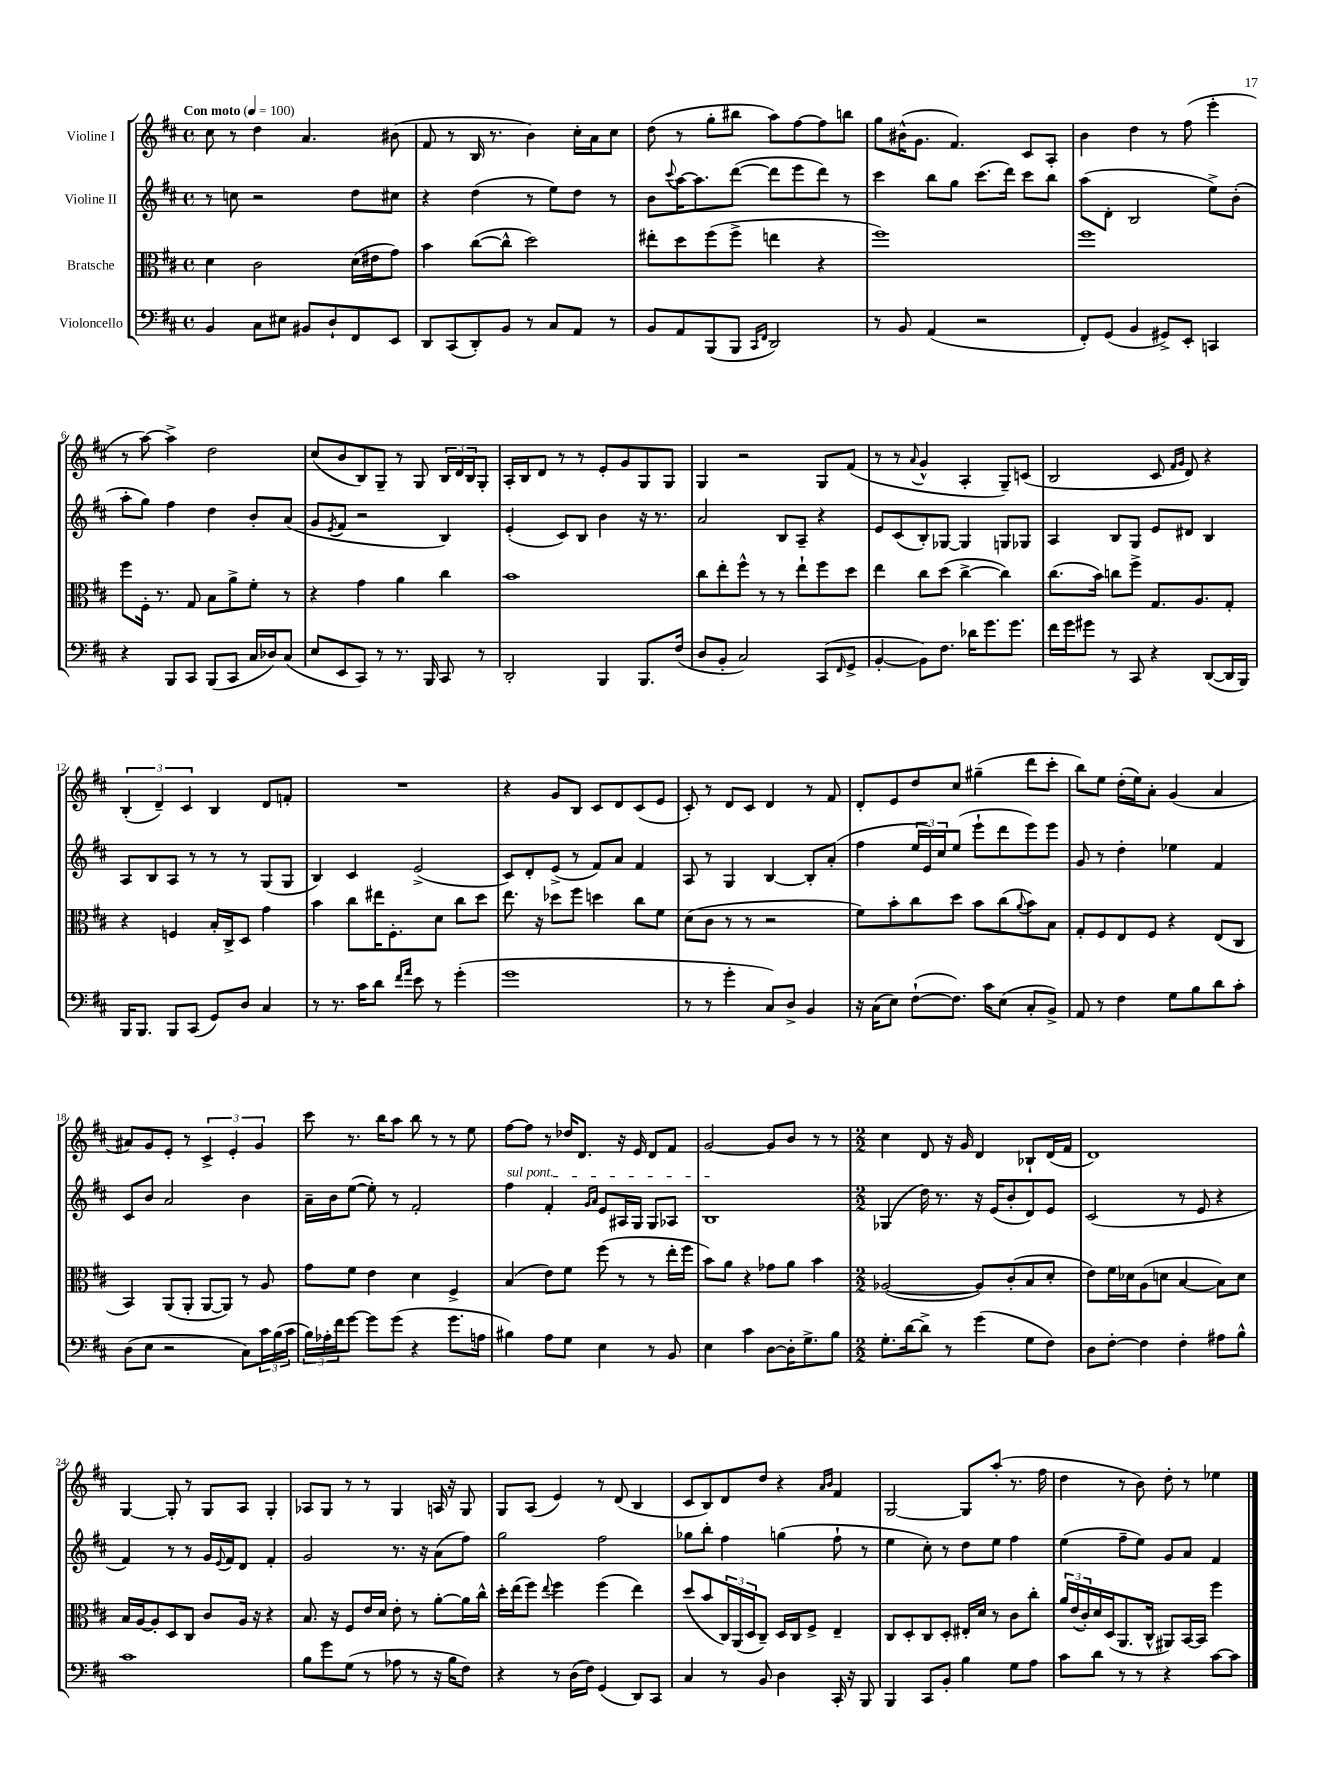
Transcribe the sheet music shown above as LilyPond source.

<<
\new StaffGroup <<
\new Staff = "s0" \with { instrumentName = "Violine I" } {
    \clef treble \key d \major \defaultTimeSignature \time 4/4 \tempo "Con moto" 4 = 100
    cis''8 r8 d''4 a'4. bis'8( |
    fis'8 r8 b16 r8. b'4) cis''16-. a'16 cis''8 |
    d''8( r8 g''8-. bis''8 a''8) fis''8~ fis''8 b''8 |
    g''8 bis'16-^( g'8. fis'4.) cis'8 a8-. |
    b'4 d''4 r8 fis''8( e'''4-. |
    r8 a''8~) a''4-> d''2 |
    cis''8( b'8 b8) g8-- r8 g8 \tuplet 3/2 { b16 d'16 b16 } g8-. |
    a16-. b16 d'8 r8 r8 e'8-. g'8 g8 g8 |
    g4 r2 g8 fis'8( |
    r8 r8 \appoggiatura { a'8 } g'4-^ a4-. g8--) c'8( |
    b2 cis'8 \grace { fis'16 g'16 } d'8) r4 |
    \tuplet 3/2 { b4-.( d'4--) cis'4 } b4 d'8 f'8-. |
    R1 |
    r4 g'8 b8 cis'8 d'8 cis'8( e'8 |
    cis'8-.) r8 d'8 cis'8 d'4 r8 fis'8 |
    d'8-. e'8 d''8 cis''8 gis''4--( d'''8 cis'''8-. |
    b''8) e''8 d''16-.( e''16) a'8-. g'4( a'4 |
    ais'8) g'8 e'8-. r8 \tuplet 3/2 { cis'4-> e'4-. g'4 } |
    cis'''8 r8. b''16 a''8 b''8 r8 r8 e''8 |
    fis''8~ fis''8 r8 des''16 d'8. r16 e'16 d'8 fis'8 |
    g'2~ g'8 b'8 r8 r8 |
    \numericTimeSignature \time 2/2 cis''4 d'8 r16 g'16 d'4 bes8-! d'16( fis'16 |
    d'1) |
    g4~ g8-. r8 g8 a8 g4-. |
    aes8 g8 r8 r8 g4 a16 r16 g8 |
    g8 a8( e'4) r8 d'8( b4 |
    cis'8 b8) d'8 d''8 r4 \grace { a'16 b'16 } fis'4 |
    g2~ g8 a''8-.( r8. fis''16 |
    d''4 r8 b'8) d''8-. r8 ees''4 \bar "|." |
}
\new Staff = "s1" \with { instrumentName = "Violine II" } {
    \clef treble \key d \major \defaultTimeSignature \time 4/4
    r8 c''8 r2 d''8 cis''8 |
    r4 d''4( r8 e''8) d''8 r8 |
    b'8 \appoggiatura { cis'''8 } a''16~ a''8. d'''8~( d'''8 e'''8 d'''8) r8 |
    cis'''4 b''8 g''8 cis'''8.( d'''16) cis'''8 b''8 |
    a''8( d'8-. b2 e''8->) b'8-.( |
    a''8-. g''8) fis''4 d''4 b'8-. a'8( |
    g'8 \acciaccatura { e'8 } fis'8 r2 b4) |
    e'4-.( cis'8) b8 b'4 r16 r8. |
    a'2 b8 a8-- r4 |
    e'8 cis'8( b8-.) ges8~ ges4 g8 ges8 |
    a4 b8 g8 e'8 dis'8 b4 |
    a8 b8 a8 r8 r8 r8 g8( g8 |
    b4) cis'4 e'2->( |
    cis'8) d'8-. e'8->( r8 fis'8) a'8 fis'4 |
    a8 r8 g4 b4~ b8-. a'8-.( |
    fis''4 \tuplet 3/2 { e''16 e'16) cis''16 } e''8( e'''8-! d'''8 e'''8) e'''8 |
    g'8 r8 d''4-. ees''4 fis'4 |
    cis'8 b'8 a'2 b'4 |
    a'16-- b'16 e''8~( e''8-.) r8 fis'2-. |
    \once \override TextSpanner.bound-details.left.text = \markup { \italic "sul pont." } fis''4\startTextSpan fis'4-. \grace { g'16 a'16 } e'8 ais16 g16 g8 aes8 |
    b1\stopTextSpan |
    \numericTimeSignature \time 2/2 ges4( d''16) r8. r16 e'16( b'8-. d'8) e'8 |
    cis'2( r8 e'8 r4 |
    fis'4) r8 r8 g'16 \appoggiatura { e'8 } fis'16 d'8 fis'4-. |
    g'2 r8. r16 a'8( fis''8) |
    g''2 fis''2 |
    ges''8 b''8-. fis''4 g''4( fis''8-! r8 |
    e''4 cis''8-.) r8 d''8 e''8 fis''4 |
    e''4( fis''8-- e''8) g'8 a'8 fis'4 \bar "|." |
}
\new Staff = "s2" \with { instrumentName = "Bratsche" } {
    \clef alto \key d \major \defaultTimeSignature \time 4/4
    d'4 cis'2 d'16( eis'16 g'8) |
    b'4 cis''8~( cis''8-^ d''2) |
    eis''8-. d''8 fis''8( fis''8-> e''4 r4 |
    fis''1) |
    fis''1 |
    fis''8 fis16-. r8. g8 b8 a'8-> fis'8-. r8 |
    r4 g'4 a'4 cis''4 |
    b'1 |
    cis''8 e''8-. fis''8-^ r8 r8 e''8-! fis''8 d''8 |
    e''4 cis''8 d''8( cis''4~-> cis''4) |
    cis''8.( b'16) c''8 fis''8-> g8. a8. g8-. |
    r4 f4 b16-. cis16-> d8 g'4 |
    b'4 cis''8 eis''16 fis8.-. d'8 cis''8 d''8 |
    e''8. r16 des''8 fis''8 d''4 cis''8 fis'8 |
    d'8( cis'8 r8 r8 r2 |
    fis'8) b'8-. cis''8 d''8 b'8 cis''8( \appoggiatura { a'8 } b'8) b8 |
    g8-. fis8 e8 fis8 r4 e8( cis8 |
    b,4) a,8( a,8-. a,8~ a,8) r8 a8 |
    g'8 fis'8 e'4 d'4 fis4-> |
    b4( e'8) fis'8 fis''8( r8 r8 e''16-. fis''16 |
    b'8) a'8 r4 ges'8 a'8 b'4 |
    \numericTimeSignature \time 2/2 aes2~( aes8) cis'8-.( b8 d'8-. |
    e'8) fis'16 des'16 a8( d'8 b4~ b8) d'8 |
    b16 a16~ a8-. d8 cis8 cis'8 a16 r16 r4 |
    b8. r16 fis8 e'16 d'16 e'8-. r8 a'8~-. a'16 cis''16-^ |
    d''16-. e''16( fis''8) \appoggiatura { e''8 } fis''4 fis''4( e''4) |
    d''8( b'8 \tuplet 3/2 { cis16) a,16( d16 } cis8--) d16 cis16 fis8-> e4-- |
    cis8 d8-. cis8 d8-. eis16-. d'16 r8 cis'8 cis''8-. |
    \tuplet 3/2 { a'16 e'16( cis'16-.) } d'16 d16( a,8. cis16-^ ais,8) b,16~ b,16 fis''4 \bar "|." |
}
\new Staff = "s3" \with { instrumentName = "Violoncello" } {
    \clef bass \key d \major \defaultTimeSignature \time 4/4
    b,4 cis8 eis8 bis,8 d8-! fis,8 e,8 |
    d,8 cis,8( d,8-.) b,8 r8 cis8 a,8 r8 |
    b,8 a,8 b,,8( b,,8 \grace { cis,16 fis,16 } d,2) |
    r8 b,8 a,4( r2 |
    fis,8-.) g,8( b,4 gis,8->) e,8-. c,4 |
    r4 b,,8 cis,8 b,,8( cis,8 cis16 des16) cis8( |
    e8 e,8 cis,8) r8 r8. b,,16 cis,8 r8 |
    d,2-. b,,4 b,,8. fis16( |
    d8 b,8-. cis2) cis,8( \grace { fis,16 } g,8-> |
    b,4~-. b,8) fis8. des'16 g'8. g'8. |
    fis'16 g'16 gis'8 r8 cis,8 r4 d,8~( d,16 b,,16) |
    b,,16 b,,8. b,,8 cis,8( g,8) d8 cis4 |
    r8 r8. cis'16 d'8 \grace { fis'16 a'16 } e'8 r8 g'4-.( |
    g'1 |
    r8 r8 g'4-. cis8) d8-> b,4 |
    r16 cis16( e8) fis8~-!( fis8.) cis'16 e8( cis8-. b,8->) |
    a,8 r8 fis4 g8 b8 d'8 cis'8-. |
    d8( e8 r2 cis8) \tuplet 3/2 { cis'16 b16( cis'16 } |
    \tuplet 3/2 { b16) aes16-. fis'16 } g'8~ g'8 g'8( r4 g'8. a16 |
    bis4) a8 g8 e4 r8 b,8 |
    e4 cis'4 d8~ d16-. g8.-> b8 |
    \numericTimeSignature \time 2/2 g8.-. d'16~ d'8-> r8 g'4( g8 fis8) |
    d8 fis8~-. fis4 fis4-. ais8 b8-^ |
    cis'1 |
    b8 g'8 g8( r8 aes8 r8 r16 b16 fis8) |
    r4 r8 d16( fis16) g,4( d,8) cis,8 |
    cis4 r8 b,8 d4 cis,16-. r16 b,,8 |
    b,,4 cis,8 b,8-. b4 g8 a8 |
    cis'8 d'8 r8 r8 r4 cis'8~ cis'8 \bar "|." |
}
>>
>>
